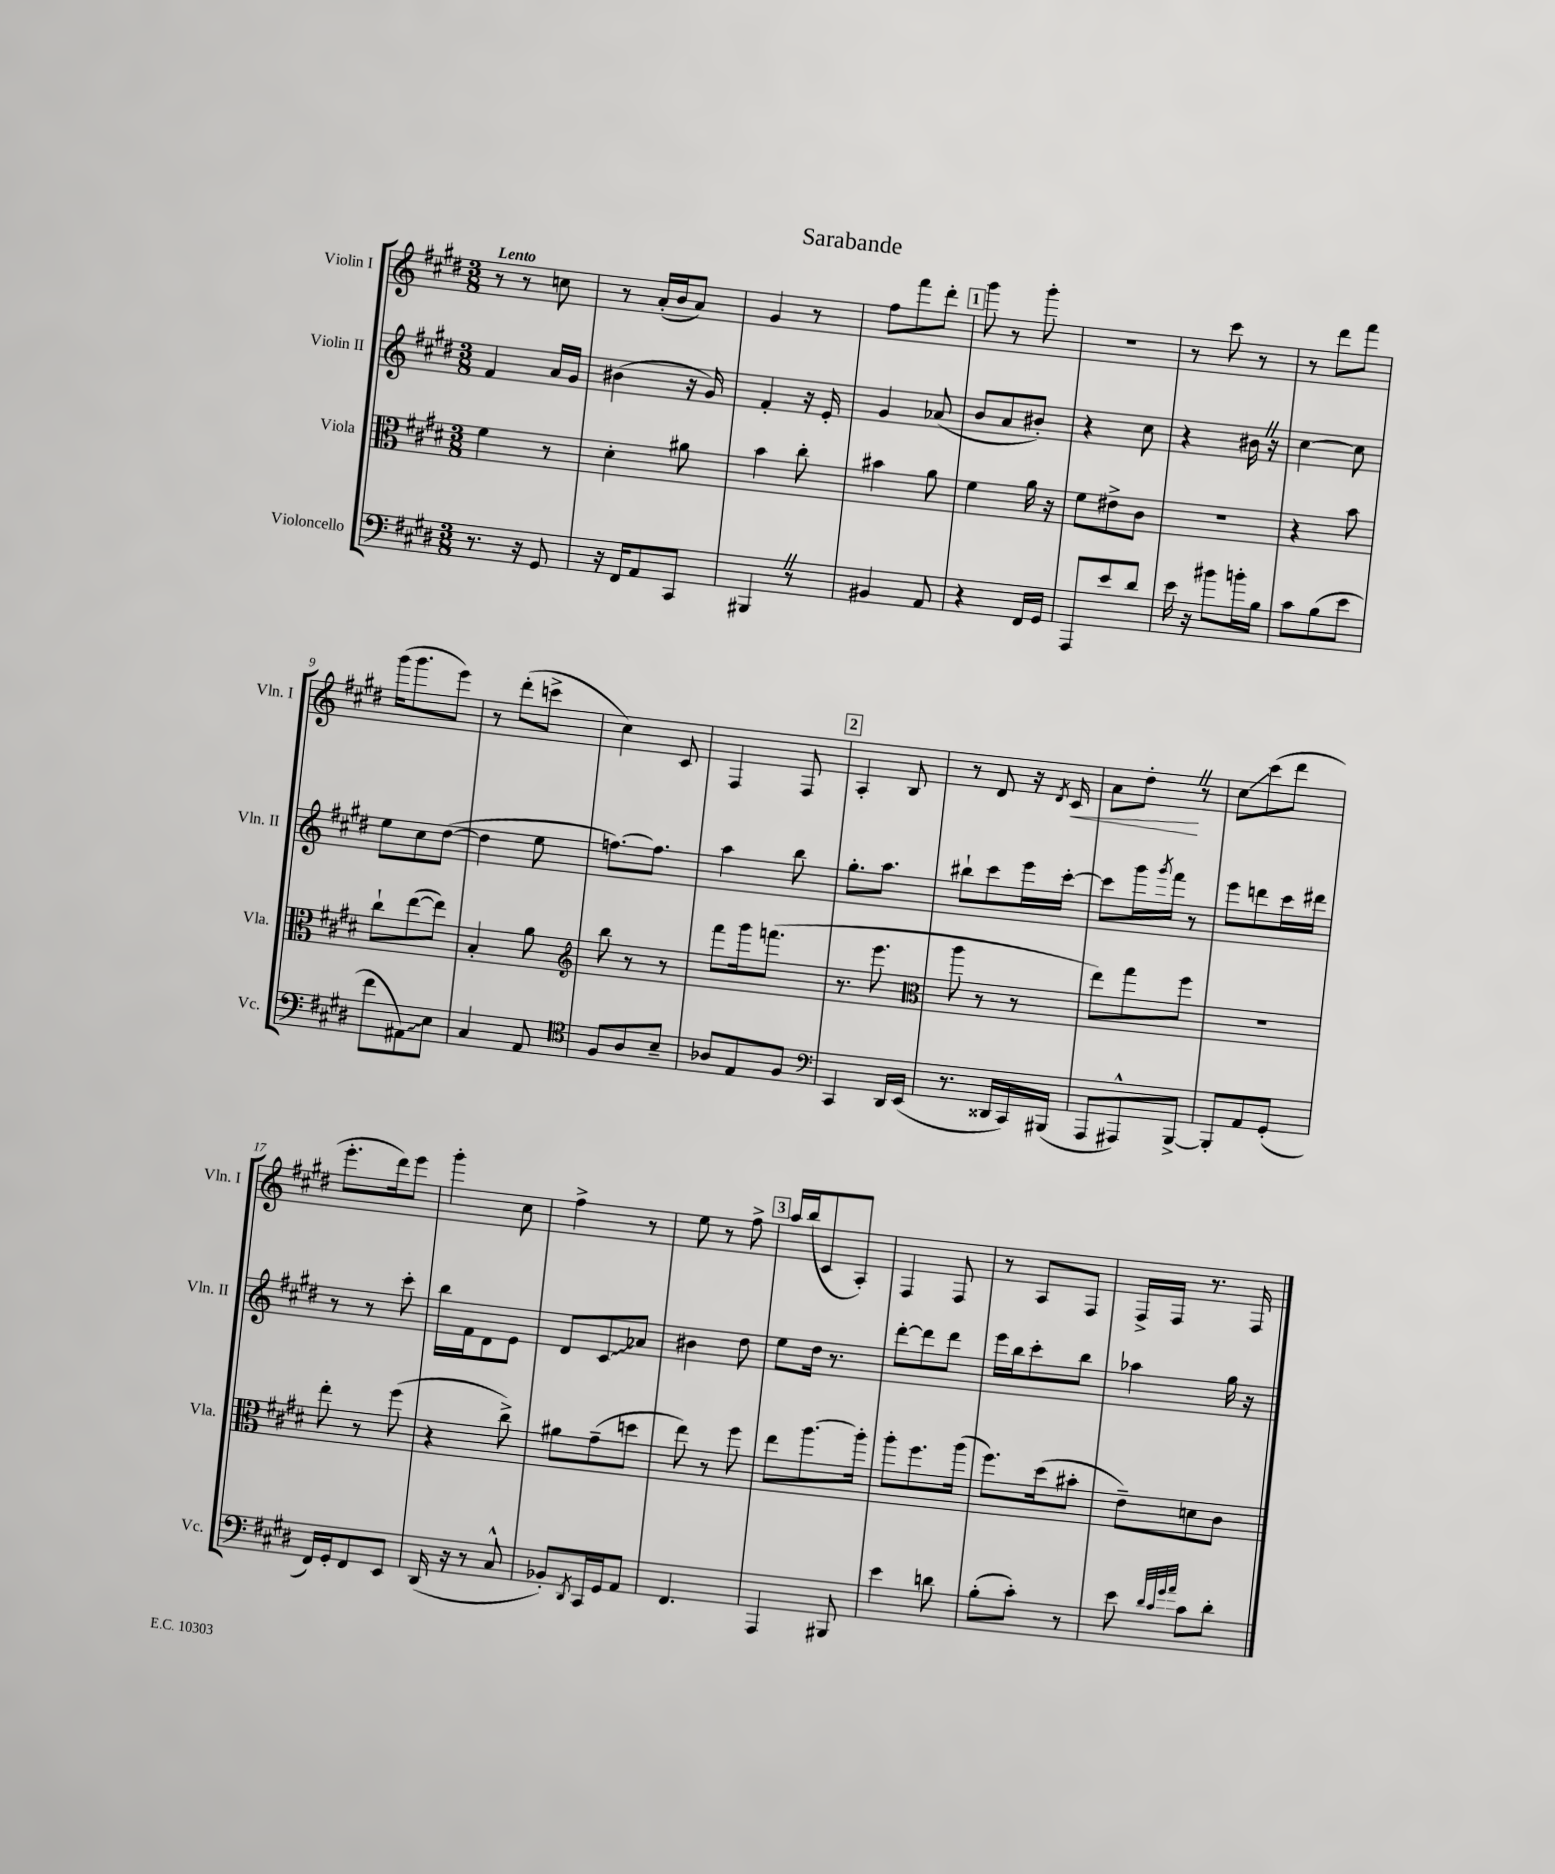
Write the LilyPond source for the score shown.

\header { title = "Sarabande" }
<<
\new StaffGroup <<
\new Staff = "s0" \with { instrumentName = "Violin I" shortInstrumentName = "Vln. I" } {
    \clef treble \key e \major \numericTimeSignature \time 3/8 \tempo "Lento"
    r8 r8 c''8 |
    r8 a'16-.( b'16 a'8) |
    gis'4 r8 |
    fis''8 fis'''8 dis'''8-. |
    \mark \markup { \box "1" } gis'''8 r8 gis'''8-. |
    R4. |
    r8 cis'''8 r8 |
    r8 dis'''8 fis'''8 |
    gis'''16( gis'''8. e'''8) |
    r8 dis'''8-.( c'''8-> |
    cis''4) cis'8 |
    fis4 fis8 |
    \mark \markup { \box "2" } a4-. b8 |
    r8 dis'8 r16 \acciaccatura { dis'8 } cis'16\< |
    a'8 dis''8-.\! \once \override BreathingSign.text = \markup { \musicglyph "scripts.caesura.straight" } \breathe r8 |
    cis''8\glissando cis'''8( dis'''8 |
    e'''8.-. dis'''16) e'''8 |
    gis'''4-. cis''8 |
    fis''4-> r8 |
    e''8 r8 fis''8-> |
    \mark \markup { \box "3" } a''16 b''16( cis'8 a8-.) |
    fis4 fis8 |
    r8 a8 fis8 |
    fis16-> fis16 r8. fis16 \bar "|." |
}
\new Staff = "s1" \with { instrumentName = "Violin II" shortInstrumentName = "Vln. II" } {
    \clef treble \key e \major \numericTimeSignature \time 3/8
    fis'4 a'16 gis'16 |
    bis'4( r16 gis'16) |
    fis'4-. r16 e'16-. |
    gis'4 aes'8( |
    \mark \markup { \box "1" } b'8 a'8 bis'8-.) |
    r4 cis''8 |
    r4 bis'16 \once \override BreathingSign.text = \markup { \musicglyph "scripts.caesura.straight" } \breathe r16 |
    cis''4~ cis''8 |
    e''8 cis''8 dis''8~( |
    dis''4 e''8 |
    f''8.~) f''8. |
    a''4 b''8 |
    \mark \markup { \box "2" } gis''8.-. a''8. |
    bis''8-! cis'''8 e'''16 cis'''16~-. |
    cis'''8 gis'''16 \acciaccatura { gis'''8 } fis'''16 r8 |
    e'''8 d'''8 cis'''16 dis'''16 |
    r8 r8 cis'''8-. |
    b''16 fis'16 dis'8 e'8 |
    dis'8 \once \override Glissando.style = #'zigzag cis'8\glissando aes'8 |
    bis'4 dis''8 |
    \mark \markup { \box "3" } e''8 dis''16 r8. |
    dis'''8~-. dis'''8 dis'''8 |
    e'''16 b''16 cis'''8-. b''8 |
    aes''4 gis''16 r16 \bar "|." |
}
\new Staff = "s2" \with { instrumentName = "Viola" shortInstrumentName = "Vla." } {
    \clef alto \key e \major \numericTimeSignature \time 3/8
    fis'4 r8 |
    dis'4-. ais'8 |
    b'4 cis''8-. |
    bis'4 a'8 |
    \mark \markup { \box "1" } fis'4 a'16 r16 |
    fis'8 eis'8-> cis'8 |
    R4. |
    r4 b'8 |
    cis''8-! e''8~( e''8) |
    b4-. a'8 |
    \clef treble b''8 r8 r8 |
    fis'''8 gis'''16 f'''8.( |
    \mark \markup { \box "2" } r8. e'''8. |
    \clef alto a''8 r8 r8 |
    e''8) gis''8 fis''8 |
    r4. |
    e''8-. r8 fis''8( |
    r4 cis''8->) |
    ais'8 gis'8--( d''8 |
    e''8) r8 fis''8 |
    \mark \markup { \box "3" } e''8 a''8.~ a''16-. |
    a''8-. fis''8. a''16( |
    fis''8.) dis''16( bis'8-. |
    e'8--) d'8 cis'8 \bar "|." |
}
\new Staff = "s3" \with { instrumentName = "Violoncello" shortInstrumentName = "Vc." } {
    \clef bass \key e \major \numericTimeSignature \time 3/8
    r8. r16 gis,8 |
    r16 fis,16 a,8 cis,8 |
    bis,,4 \once \override BreathingSign.text = \markup { \musicglyph "scripts.caesura.straight" } \breathe r8 |
    bis,4 a,8 |
    \mark \markup { \box "1" } r4 fis,16 gis,16 |
    a,,8 e'8 dis'8 |
    e'16 r16 bis'8 b'16-. b16 |
    cis'8 b8( e'8 |
    fis'8 \once \override Glissando.style = #'zigzag ais,8\glissando) e8 |
    cis4 a,8 |
    \clef tenor fis8 a8 b8-- |
    aes8 e8 fis8 |
    \mark \markup { \box "2" } \clef bass cis,4 dis,16 e,16( |
    r8. disis,16 cis,16) bis,,16( |
    a,,8 ais,,8-^) b,,8~-> |
    b,,8-. a,8 gis,8-.( |
    fis,16) gis,16-. fis,8 e,8 |
    dis,16( r16 r8 cis8-^ |
    bes,8-.) \acciaccatura { dis,8 } cis,16 gis,16 a,8 |
    fis,4. |
    \mark \markup { \box "3" } a,,4 bis,,8 |
    e'4 d'8 |
    b8-.( cis'8-.) r8 |
    e'8 \grace { dis'32 cis'32 gis'32 a'32 } cis'8 dis'8-. \bar "|." |
}
>>
>>
